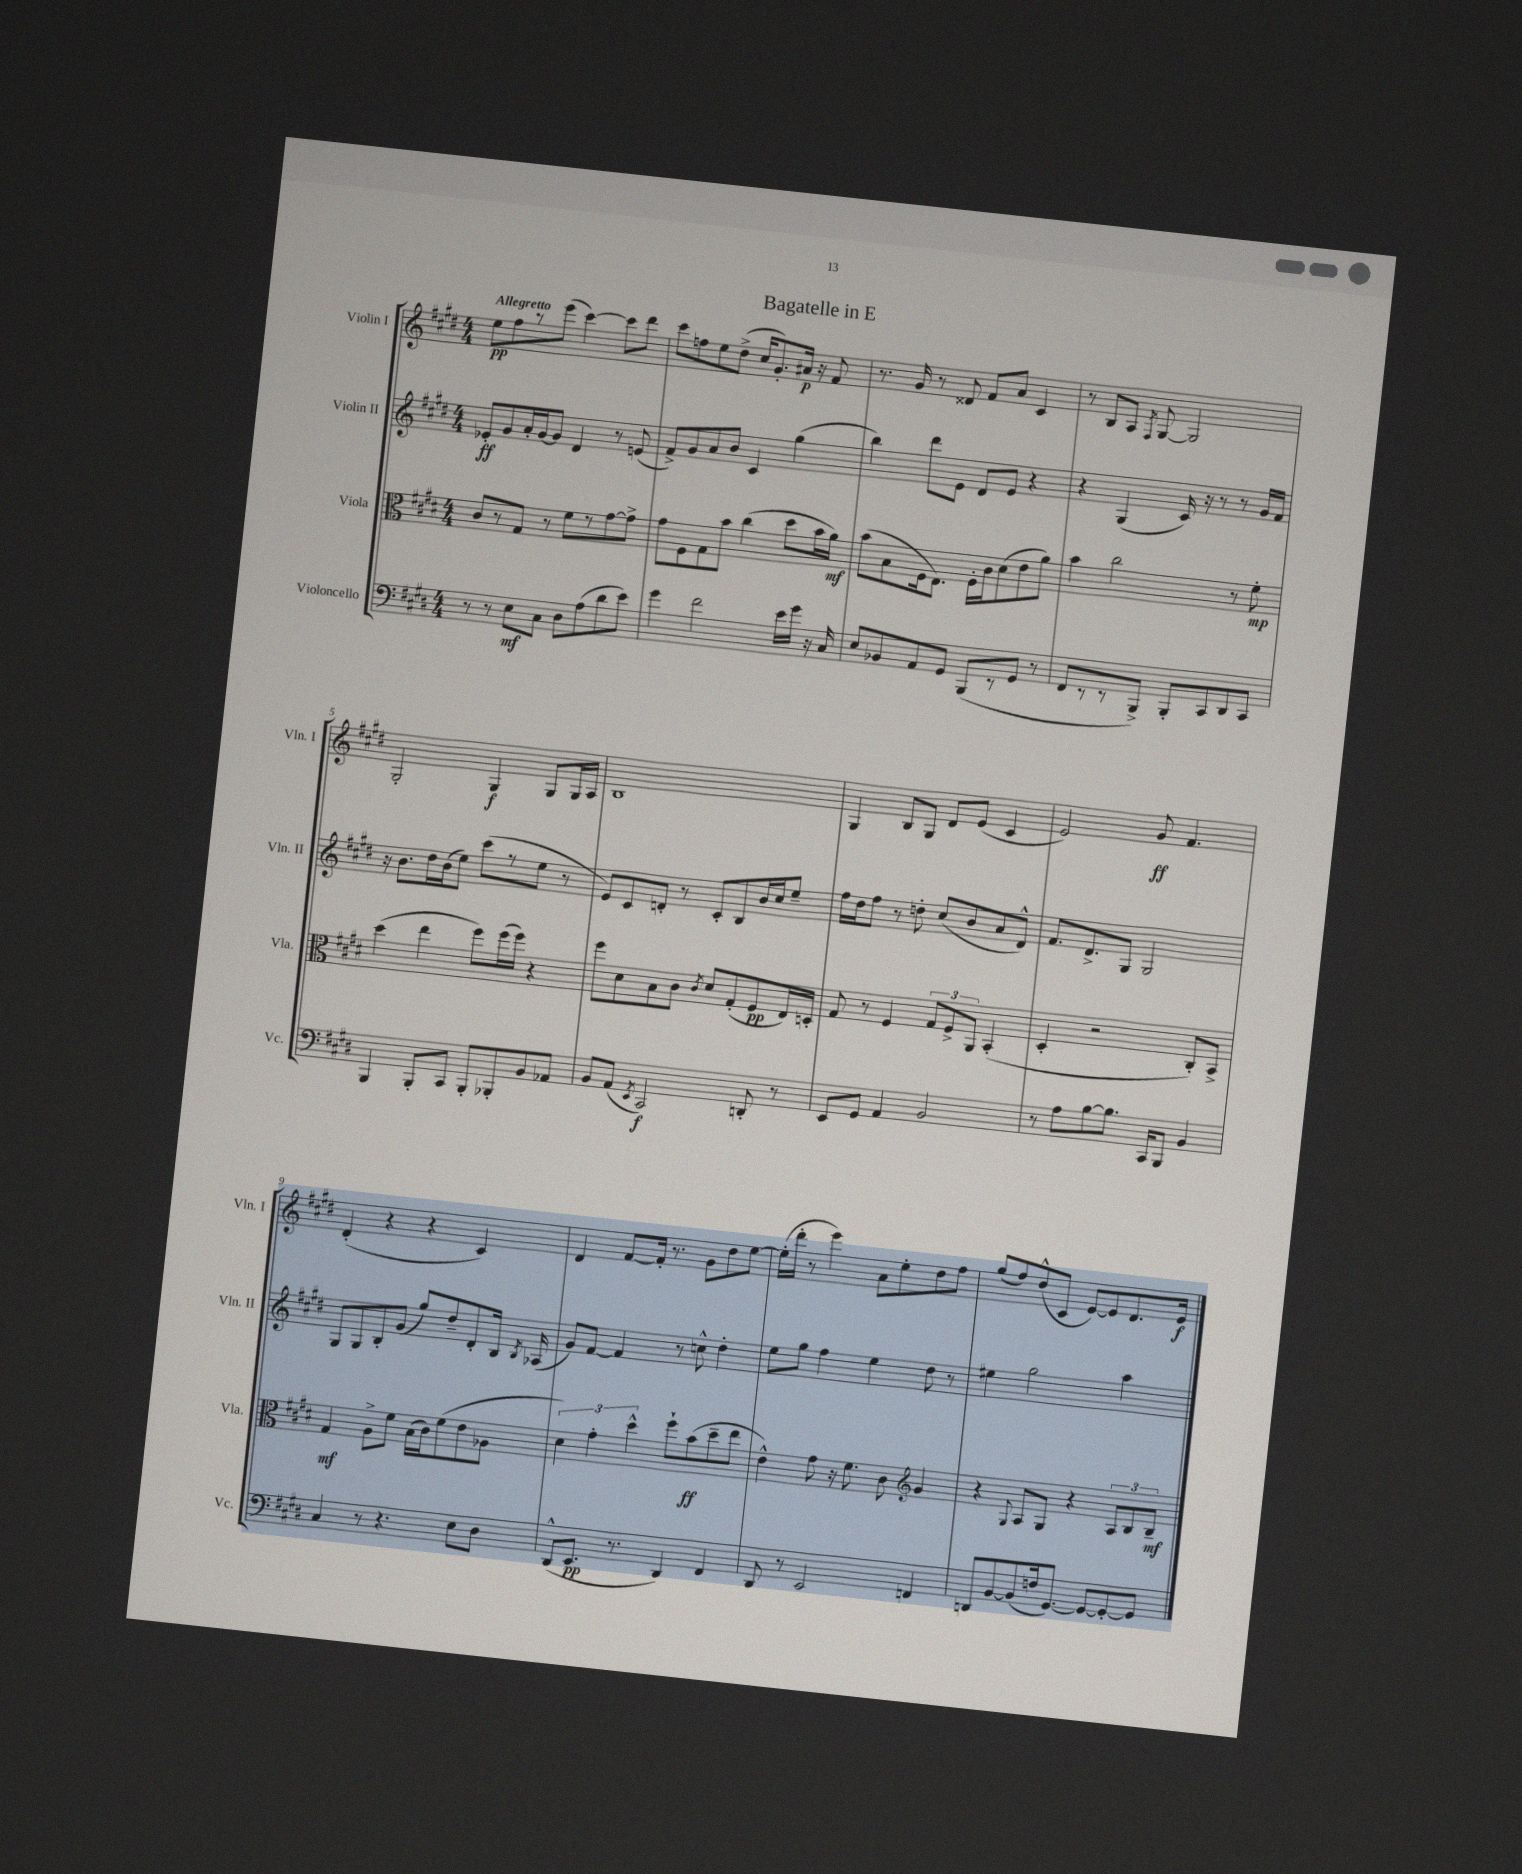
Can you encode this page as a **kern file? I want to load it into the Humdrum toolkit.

**kern	**kern	**kern	**kern
*staff4	*staff3	*staff2	*staff1
*clefF4	*clefC3	*clefG2	*clefG2
*k[f#c#g#d#]	*k[f#c#g#d#]	*k[f#c#g#d#]	*k[f#c#g#d#]
*M4/4	*M4/4	*M4/4	*M4/4
8r	8c#	8e-'	8ee
8r	8r	8g#	8ff#
8E	8G#	16a'	8r
.	.	[16g#	.
8C#	8r	8g#]	(8eee
8D#	8f#	4d#	[4ccc#)
(8A	8r	.	.
8d#	[8g#	8r	8ccc#]
8e)	8g#^]	(8e	8ddd#
=	=	=	=
4g#	8g#	8f#^)	8ccc#
.	8F#	8g#	8ff
2f#	8G#	8a	8ee
.	8b	8b	(8dd#^
.	(4cc#	4c#	16cc#
.	.	.	8.g#')
16e	8dd#	(4gg#	16a#
16g#	.	.	16r
16r	16b	.	8f#
16C#	16a)	.	.
=	=	=	=
8E	(8b	4bb)	8.r
8BB-	8B	.	.
.	.	.	16g#
8AA	16F#	8ddd#	8r
.	8.E)	.	.
8GG#	.	8e	8d##
(8BBB	16F#'	8d#	8f#
.	16c#	.	.
8r	(8d#	8e	8a
8GG#	8e	4r	4c#
8r	8a)	.	.
=	=	=	=
8FF#	4b	4r	8r
8r	.	.	8B
8r	2cc#	(4G#	8A
.	.	.	8qF#
8BBB^)	.	.	[8G#
8BBB'	.	16c#)	2G#]
.	.	16r	.
8CC#	.	8r	.
8DD#	8r	8r	.
8CC#	8f#'	16g#	.
.	.	16f#	.
=	=	=	=
4BBB	(4dd#	16r	2G#'
.	.	8.b	.
8BBB'	4ee	16dd#	.
.	.	(16b	.
8CC#	.	8ee)	.
8BBB'	8ff#)	(8ccc#	4G#
8BBB-'	(16ff#	8r	.
.	16ff#)	.	.
8BB	4r	8ee	8G#
8AA-	.	8r	16G#
.	.	.	16A
=	=	=	=
8BB	8ff#	8e)	1B
(8AA	8d#	8c#	.
8qEE	.	.	.
2CC#)	8B	8d'	.
.	8c#	8r	.
.	8qc#	.	.
.	8d#	8c#'	.
.	(8G#'	8B	.
8DD'	8F#	16b	.
.	.	16cc#	.
8r	16E)	8ee~	.
.	16D'	.	.
=	=	=	=
8EE	8G#	16ff#	4G#
.	.	16dd#	.
8GG#	8r	8ff#	.
4AA	4F#	8r	8B
.	.	8dd'	8G#
2BB	12G#	(8cc#	8d#
.	12F#^	.	.
.	.	8b	(8e
.	12AA	.	.
.	(4BB'	8a	4c#
.	.	8d#^^)	.
=	=	=	=
8r	4D#'	8.f#	2e)
8A	.	.	.
.	.	8.d#^	.
[8B	2r	.	.
8.B]	.	8G#	.
.	.	2G#	8g#
16CC#	.	.	.
8BBB	.	.	4.f#
4BB	8C#')	.	.
.	8BB^	.	.
=	=	=	=
4C#	4G#	8G#	(4d#'
.	.	8G#	.
8r	8A^	8B'	4r
4.r	8f#	(8g#	.
.	(16B	8gg#)	4r
.	16c#)	.	.
.	(8f#	8dd#~	.
8E	8e	8d#'	4c#)
8D#	8A-	16B	.
.	.	8qB	.
.	.	(16A-	.
=	=	=	=
(8DD#^^	6d#)	8g#)	4d#
8.EE	.	[8f#	.
.	6g#'	.	.
.	.	4f#]	[8f#
8.r	.	.	.
.	6dd#^^	.	.
.	.	.	16f#']
.	.	.	8.r
4DD#)	8ff#`	8r	.
.	(8b	8cc^^	8g#
4FF#	8dd#~	4dd#'	8dd#
.	8ee	.	[8ee
=	=	=	=
8DD#	4e^^)	8ee	(16ee']
.	.	.	16ddd#'
8r	.	8gg#	8r
2EE	8g#	4ff#	4eee)
.	16r	.	.
.	8.f#	.	.
.	.	4ee	8a
.	8c#	.	8ee'
*	*clefG2	*	*
4FF	4g#	8dd#	8dd#
.	.	8r	8ff#
=	=	=	=
8DD	4r	4ee#	(8gg#
[8BB	.	.	8ff#)
.	8qqG#	.	.
(8BB]	8A	2gg#	(8dd#^^
16F	8G#	.	8c#
[8.GG#)	.	.	.
.	4r	.	[8e)
8GG#_	.	.	8e]
8GG#'_	12A	4aa	8.d#
.	12B	.	.
8GG#]	.	.	.
.	12B~	.	.
.	.	.	16e
==	==	==	==
*-	*-	*-	*-
